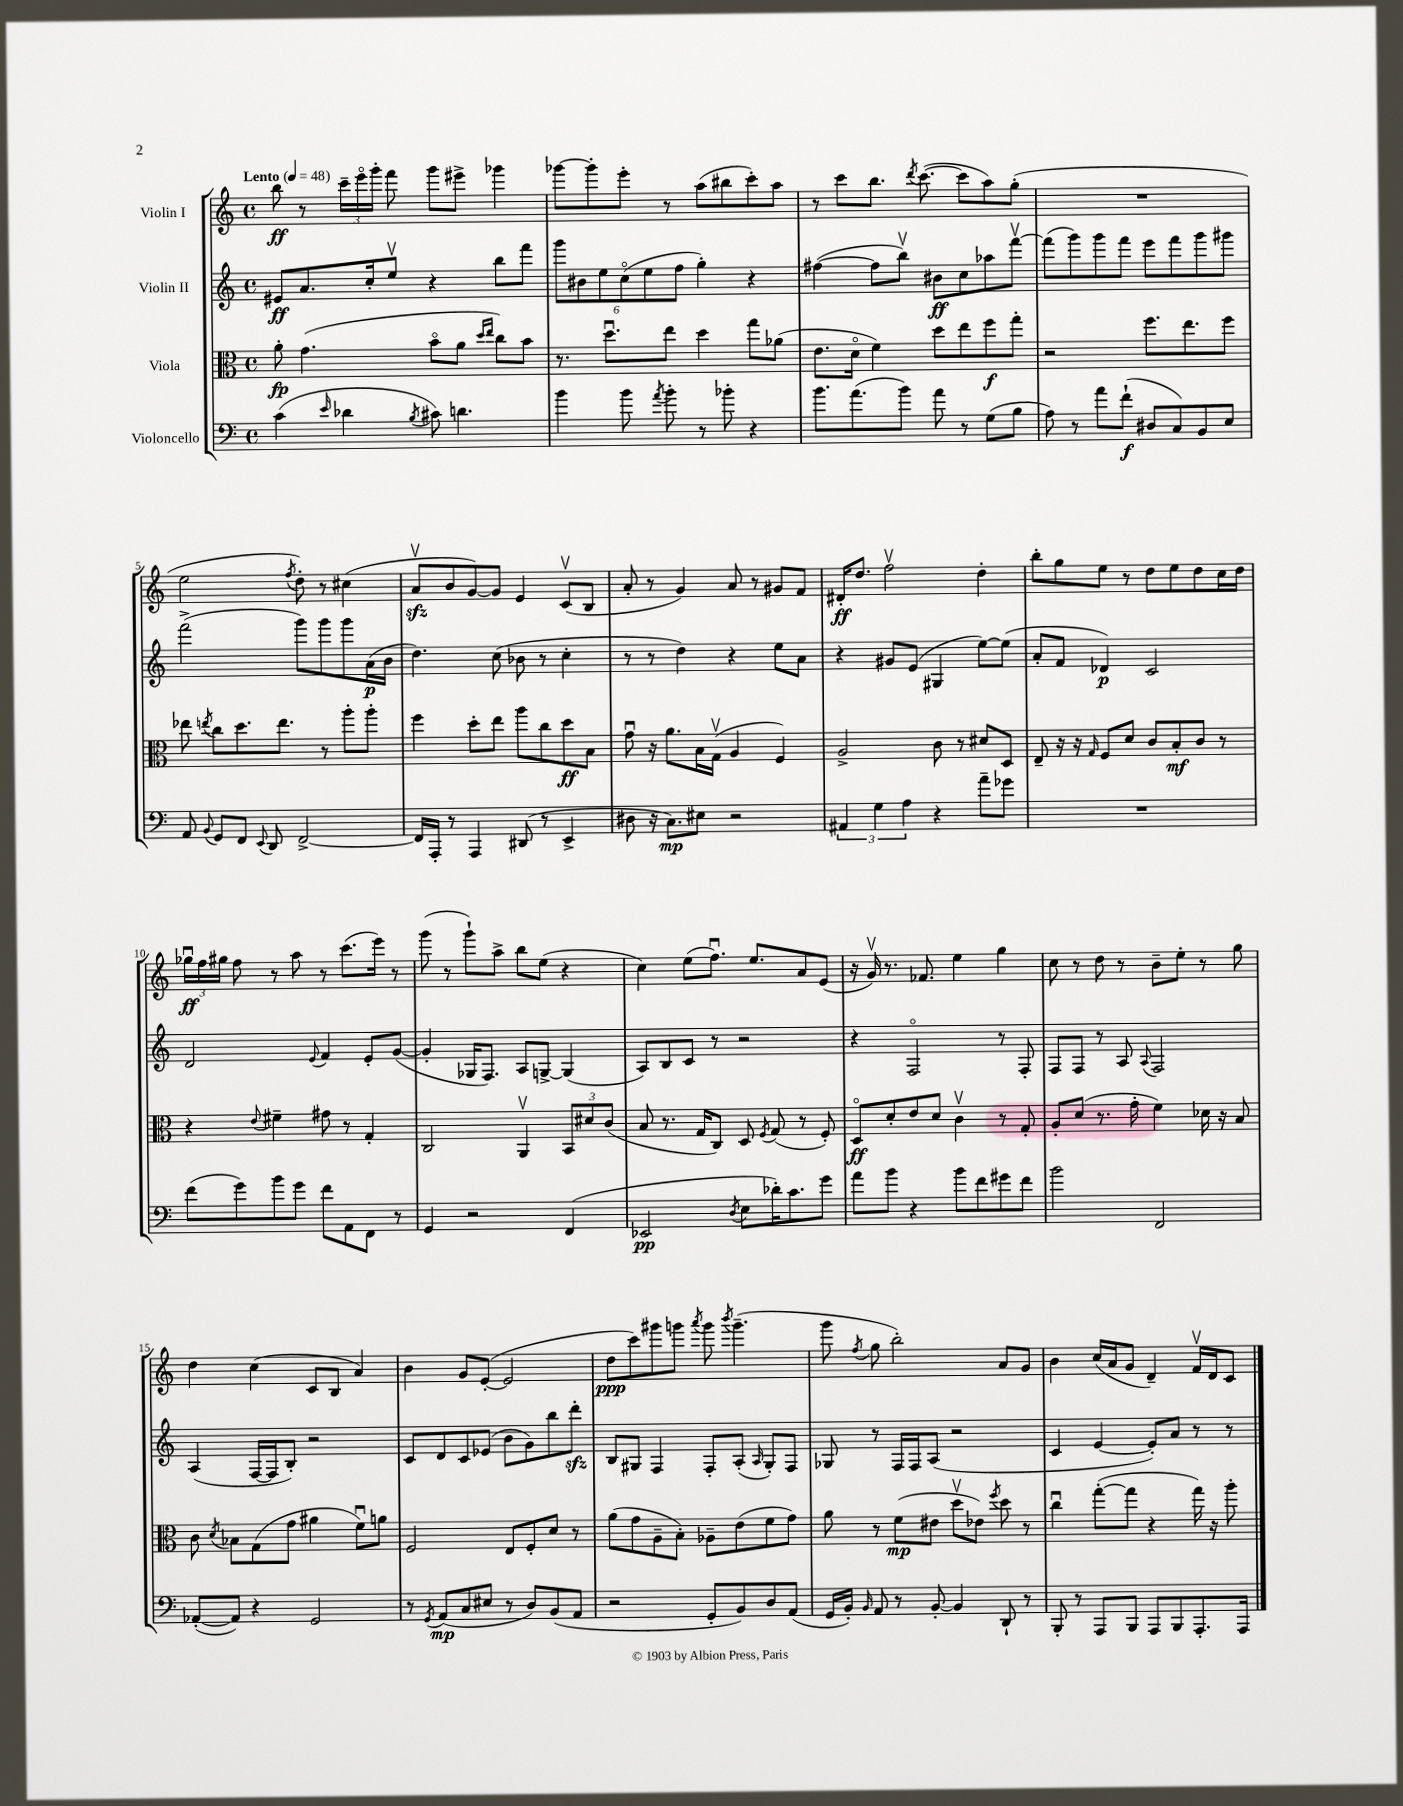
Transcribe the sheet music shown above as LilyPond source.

<<
\new StaffGroup <<
\new Staff = "s0" \with { instrumentName = "Violin I" } {
    \clef treble \key c \major \defaultTimeSignature \time 4/4 \tempo "Lento" 4 = 48
    \autoBeamOff b''8\ff r8 \tuplet 3/2 { c'''16[-- e'''16\flageolet g'''16]-. } f'''8 g'''8[ eis'''8]-> ges'''4 |
    ges'''8[~ ges'''8-. e'''8]-. r8 a''8[( bis''8 c'''8-.) a''8] |
    r8 c'''8[ b''8.] \acciaccatura { d'''8 } c'''8.~( c'''8[ a''8) g''8]-.( |
    R1 |
    e''2 \acciaccatura { f''8 } d''8-.) r8 cis''4( |
    a'8[\upbow\sfz b'8 g'8~) g'8] e'4 c'8[\upbow( b8] |
    a'8-. r8 g'4) a'8 r8 gis'8[ f'8] |
    dis'16[-.\ff d''8.] f''2\upbow d''4-. |
    b''8[-. g''8 e''8] r8 d''8[ e''8 d''8 c''16 d''16] |
    \tuplet 3/2 { ges''16[\downbow\ff f''16 gis''16] } f''8 r8 a''8 r8 c'''8.[( e'''16]) r8 |
    g'''8( r8 g'''8[-!) a''8]-> b''8[ e''8]( r4 |
    c''4) e''8[( f''8.]\downbow) e''8.[ a'8 e'8]( |
    r16 g'16\upbow) r8. fes'8. e''4 g''4 |
    c''8 r8 d''8 r8 b'8[-- e''8]-. r8 g''8 |
    d''4 c''4( c'8[ b8] a'4) |
    b'4 g'8[ e'8]~-.( e'2 |
    d''8[\ppp c'''8) gis'''8 g'''8] \acciaccatura { a'''8 } g'''8 \acciaccatura { b'''8 } g'''4.--( |
    g'''8 \acciaccatura { f''8 } g''8 b''2-.) a'8[ g'8] |
    b'4 c''16[( a'16 g'8] d'4--) f'16[\upbow d'16 c'8] \bar "|." |
}
\new Staff = "s1" \with { instrumentName = "Violin II" } {
    \clef treble \key c \major \defaultTimeSignature \time 4/4
    \autoBeamOff eis'8[\ff a'8. c''16-. e''8]\upbow r4 b''8[ f'''8] |
    \tuplet 6/4 { g'''8[ bis'8 e''8 c''8\flageolet( e''8 f''8] } g''4-.) r4 |
    fis''4~( fis''8[ b''8]\upbow) bis'8[\ff c''8 aes''8 f'''8]~\upbow |
    f'''8[( g'''8) g'''8 f'''8] e'''8[ f'''8 g'''8 gis'''8] |
    f'''2->( g'''8[) g'''8 g'''8 a'16\p( b'16] |
    d''4.) c''8( bes'8 r8 c''4-. |
    r8 r8 d''4) r4 e''8[ a'8] |
    r4 gis'8[ e'8]( gis4 e''8[~) e''8]( |
    a'8[-. f'8] des'4\p) c'2 |
    d'2 \appoggiatura { e'8 } f'4 e'8[-. g'8]~( |
    g'4-. ges16[ f8.]) a8[ g8]~-> g4( |
    a8[) b8 c'8] r8 r2 |
    r4 f2\flageolet r8 f8-. |
    f8[ f8] r8 a8 \appoggiatura { a8 } f2 |
    a4( f16[~ f16 b8]-.) r2 |
    c'8[ d'8 c'8 ees'8]( b'8[ g'8) b''8 d'''8]-.\sfz |
    b8[ gis8] f4 f8[-. a8]-.( \grace { a16 } gis8[-.) f8] |
    ges8 r8 f16[ f16 a8]( r2 |
    c'4 e'4~ e'8[-.) a'8] r8 r8 \bar "|." |
}
\new Staff = "s2" \with { instrumentName = "Viola" } {
    \clef alto \key c \major \defaultTimeSignature \time 4/4
    \autoBeamOff a'8-.\fp g'4.( b'8[\flageolet a'8] \grace { d''16[ e''16] } c''8[) b'8] |
    r8. d''8.[\downbow e''8] d''4 g''8[ aes'8]( |
    e'8.[ d'16]\flageolet f'4) d''8[ e''8 f''8\f g''8]-. |
    r2 f''8.[ e''8. f''8] |
    ees''8 \acciaccatura { e''8 } c''8[ d''8. e''8.] r8 a''8[-. a''8]-. |
    f''4 d''8[-. e''8] a''8[ c''8 d''8\ff b8] |
    g'8\downbow r16 a'8.[ b16 g16]\upbow( a4 f4) |
    a2-> c'8 r8 dis'8[ d8] |
    e8-- r16 r16 \grace { g16 } f8[ d'8] c'8[ b8-.\mf c'8] r8 |
    r4 \appoggiatura { e'8 } fis'4-- gis'8 r8 g4-. |
    c2 a,4\upbow \tuplet 3/2 { b,8[ dis'8 c'8]( } |
    b8 r8. g16[ c8]) d8 \acciaccatura { f8 } g8( r8 f8-.) |
    d8[\flageolet\ff d'8-. e'8 d'8] c'4\upbow r8 g8-. |
    a8[-. d'8]( r8. g'16-. f'4) des'16 r16 b8 |
    c'8 \acciaccatura { d'8 } bes8[ g8( g'8] ais'4 f'8[\downbow) a'8] |
    f2 e8[ f8-. d'8] r8 |
    a'8[( g'8 a8-- b8]-.) aes8[-- e'8( f'8 g'8]) |
    a'8 r8 f'8[\mp( eis'8] d''8[\upbow ees'8]) \acciaccatura { f''8 } d''8 r8 |
    c''4\downbow g''8[~-.( g''8] r4 g''16) r16 a''8-. \bar "|." |
}
\new Staff = "s3" \with { instrumentName = "Violoncello" } {
    \clef bass \key c \major \defaultTimeSignature \time 4/4
    \autoBeamOff c'4( \grace { e'16 } des'4 \acciaccatura { b8 } cis'8) d'4. |
    b'4 b'8 \acciaccatura { a'8 } b'8-. r8 bes'8-. r4 |
    b'8.[ a'8.( b'8]) a'8 r8 g8[( b8] |
    a8) r8 a'8[ f'8]-!\f( dis8[ c8) b,8 e8] |
    a,8 \appoggiatura { b,8 } g,8[ f,8] \appoggiatura { e,8 } d,8 f,2~-> |
    f,16[ a,,16]-. r8 a,,4 dis,8( r8 e,4-> |
    dis8 r16 c8.[\mp) eis8] r2 |
    \tuplet 3/2 { ais,4 g4 a4 } r4 a'8[-- ges'8] |
    R1 |
    f'8[( g'8) b'8 g'8] f'8[ a,8 f,8] r8 |
    g,4 r2 f,4( |
    ees,2\pp \acciaccatura { d8 } e8[ des'16-.) c'8. g'8] |
    a'8[ b'8] r4 b'8[ f'8 gis'8 f'8] |
    b'2 f,2 |
    aes,8[~-.( aes,8]) r4 g,2 |
    r8 \acciaccatura { g,8 } a,8[\mp( c8 eis8] r8 d8[) b,8( a,8] |
    r2 g,8[-. b,8) d8 a,8]( |
    g,16[ b,16]-.) \grace { b,16 } a,8 r8 b,8~-. b,4 d,8-! r8 |
    b,,8-. r8 a,,8[ b,,8] a,,8[ b,,8 a,,8.-. a,,16] \bar "|." |
}
>>
>>
